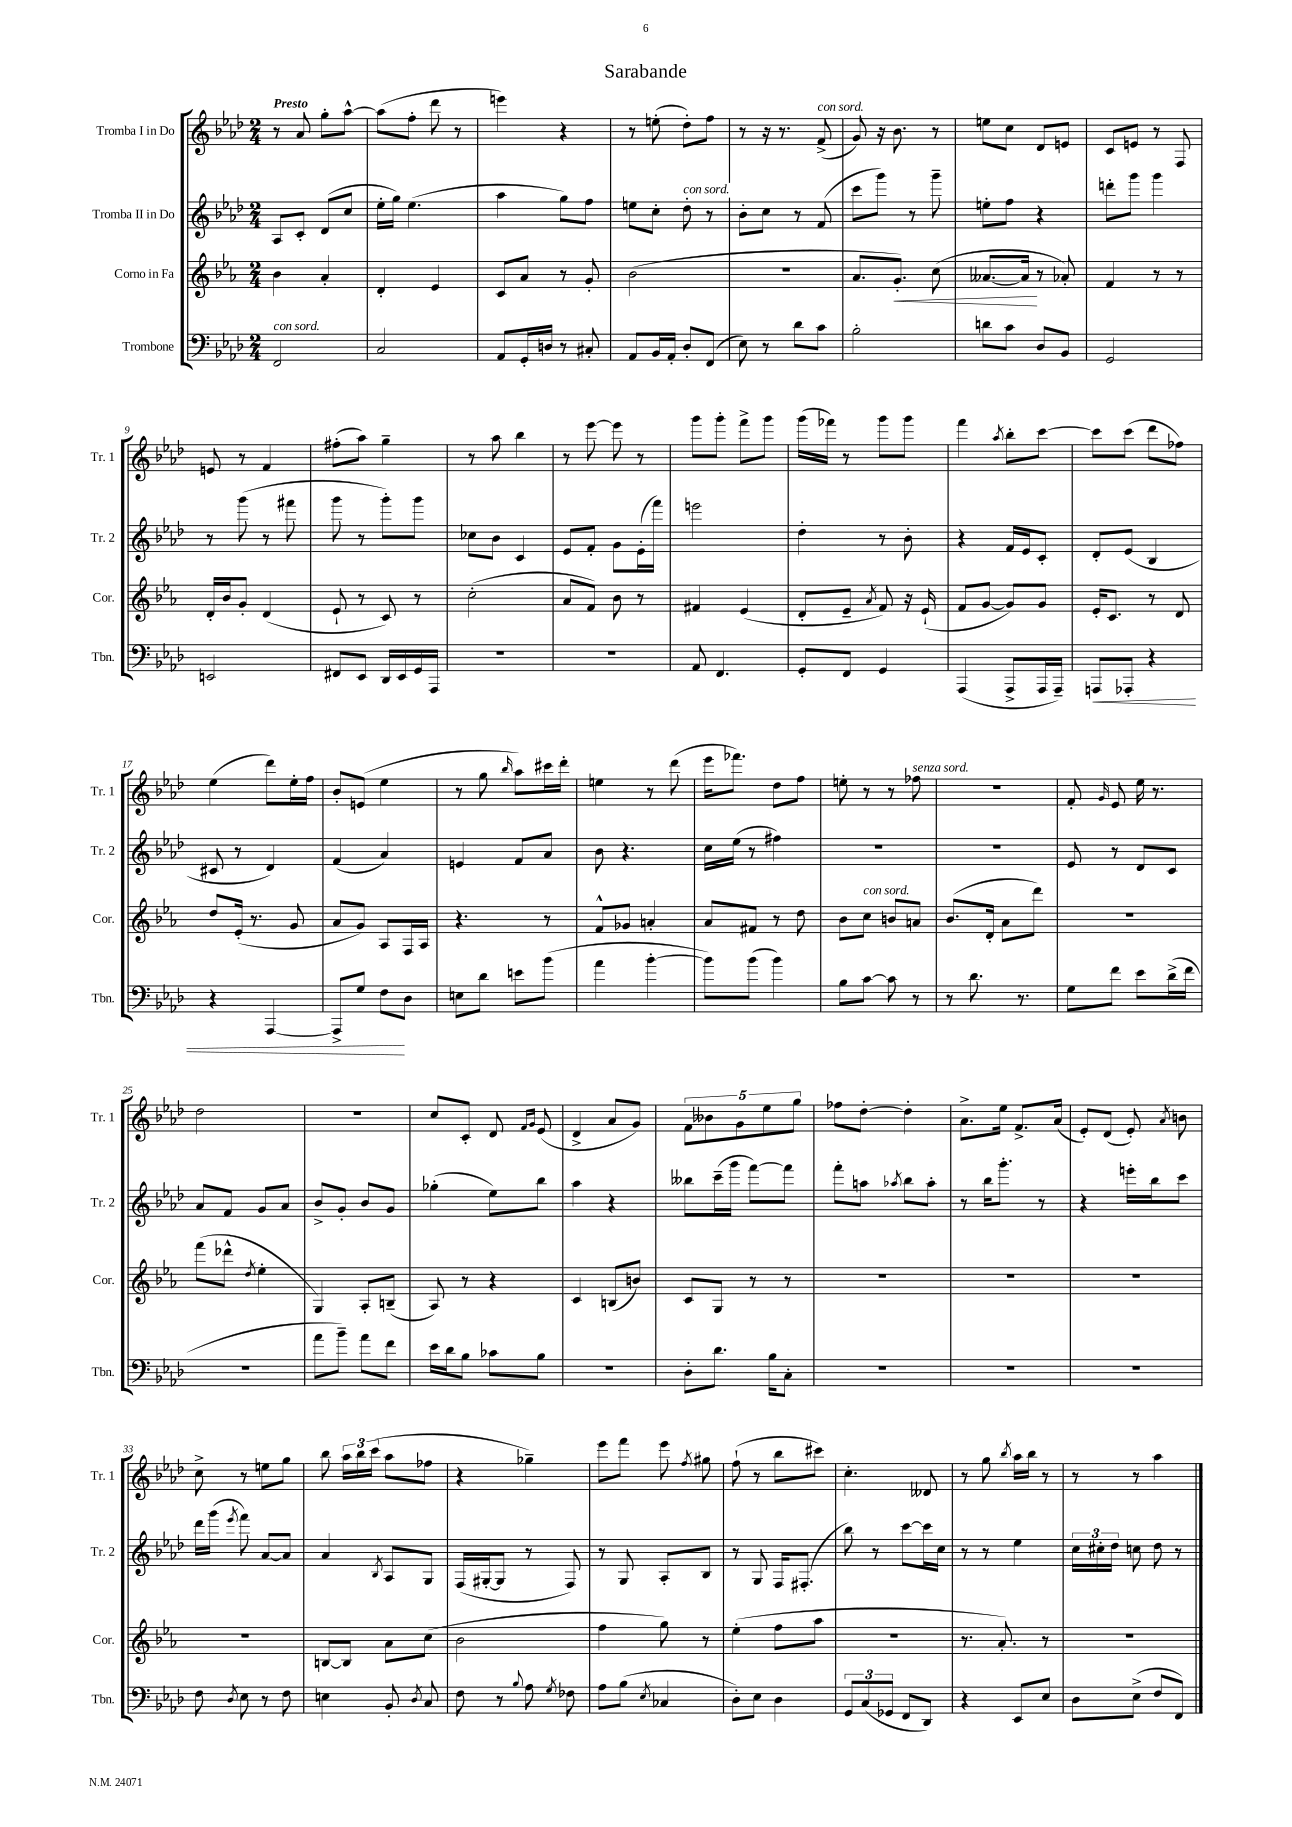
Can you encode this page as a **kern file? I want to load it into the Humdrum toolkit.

**kern	**dynam	**kern	**dynam	**kern	**kern
*part4	*part4	*part3	*part3	*part2	*part1
*staff4	*staff4	*staff3	*staff3	*staff2	*staff1
*I"Trombone	*	*I"Corno in Fa	*	*I"Tromba II in Do	*I"Tromba I in Do
*I'Tbn.	*	*I'Cor.	*	*I'Tr. 2	*I'Tr. 1
*clefF4	*	*clefG2	*	*clefG2	*clefG2
*k[b-e-a-d-]	*	*k[b-e-a-]	*	*k[b-e-a-d-]	*k[b-e-a-d-]
*M2/4	*	*M2/4	*	*M2/4	*M2/4
=1	=1	=1	=1	=1	=1
!	!	!	!	!	!LO:TX:a:B:t=Presto
!LO:TX:a:i:t=con sord.	!	!	!	!	!
2FF/	.	4b-\	.	8A-/L	8r
.	.	.	.	8c'/J	8a-/
.	.	4a-'/	.	(8d-/L	8gg'\L
.	.	.	.	8cc/J	[8aa-^^\J
=2	=2	=2	=2	=2	=2
2C/	.	4d'/	.	16ee-'\LL	(8aa-\L]
.	.	.	.	16gg\JJ)	.
.	.	.	.	(4.ee-\	8ff'\J
.	.	4e-/	.	.	8ddd-\
.	.	.	.	.	8r
=3	=3	=3	=3	=3	=3
8AA-/L	.	8c/L	.	4aa-\	4eeen\)
16GG'/L	.	8a-/J	.	.	.
16Dn/JJ	.	.	.	.	.
8r	.	8r	.	8gg\L)	4r
8C#X'/	.	8g'/	.	8ff\J	.
=4	=4	=4	=4	=4	=4
8AA-/L	.	(2b-\	.	8een\L	8r
16BB-/L	.	.	.	8cc'\J	(8een'\
16AA-'/JJ	.	.	.	.	.
!	!	!	!	!LO:TX:a:i:t=con sord.	!
8D-'/L	.	.	.	8dd-'\	8dd-'\L)
(8FF/J	.	.	.	8r	8ff\J
=5	=5	=5	=5	=5	=5
8E-\)	.	2r	.	8b-'\L	8r
8r	.	.	.	8cc\J	16r
.	.	.	.	.	8.r
8d-\L	.	.	.	8r	.
!	!	!	!	!	!LO:TX:a:i:t=con sord.
8c\J	.	.	.	(8f/	(8f^/
=6	=6	=6	=6	=6	=6
2B-'\	.	8.a-/L	.	8ccc\L	8g/)
.	.	.	.	8ggg\J)	16r
!	!	!	!LO:HP:b	!	!
.	.	8.g'/J)	<	.	8.b-\
.	.	.	.	8r	.
.	.	(8cc\	.	8ggg~\	8r
=7	=7	=7	=7	=7	=7
8dn\L	.	[8.a--X/L	.	8een'\L	8een\L
8c\J	.	.	.	8ff\J	8cc\J
.	.	16a--/Jk]	.	.	.
8D-/L	.	8r	[	4r	8d-/L
8BB-/J	.	8a-X'/)	.	.	8en/J
=8	=8	=8	=8	=8	=8
2GG/	.	4f/	.	8dddn'\L	8c/L
.	.	.	.	8ggg\J	8en/J
.	.	8r	.	4ggg\	8r
.	.	8r	.	.	8F/
!!LO:LB:g=z
=9	=9	=9	=9	=9	=9
2EEn/	.	16d'/LL	.	8r	8en/
.	.	16b-/J	.	.	.
.	.	8g'/J	.	(8ggg\	8r
.	.	(4d/	.	8r	4f/
.	.	.	.	8fff#X\	.
=10	=10	=10	=10	=10	=10
8FF#X/L	.	8e-`/	.	8ggg\	(8ff#X'\L
8EE-/J	.	8r	.	8r	8aa-\J)
16DD-/LL	.	8c/)	.	8ggg'\L)	4gg~\
16EE-/	.	.	.	.	.
16GG/	.	8r	.	8ggg\J	.
16AAA-/JJ	.	.	.	.	.
=11	=11	=11	=11	=11	=11
2r	.	(2cc'\	.	8cc-X\L	8r
.	.	.	.	8b-\J	8aa-\
.	.	.	.	4c/	4bb-\
=12	=12	=12	=12	=12	=12
2r	.	8a-/L	.	8e-/L	8r
.	.	8f/J)	.	8f'/J	[8eee-\
.	.	8b-\	.	8g\L	8eee-\]
.	.	8r	.	(16e-'\L	8r
.	.	.	.	16fff\JJ)	.
=13	=13	=13	=13	=13	=13
8AA-/	.	4f#X/	.	2eeen\	8ggg\L
4.FF/	.	.	.	.	8ggg'\J
.	.	(4e-/	.	.	8fff^\L
.	.	.	.	.	8ggg\J
=14	=14	=14	=14	=14	=14
8GG'/L	.	8d'/L	.	4dd-'\	(16ggg\LL
.	.	.	.	.	16fff-X\JJ)
8FF/J	.	8e-~/J	.	.	8r
.	.	8qa-/	.	.	.
4GG/	.	8f/)	.	8r	8ggg\L
.	.	16r	.	8b-'\	8ggg\J
.	.	(16e-`/	.	.	.
=15	=15	=15	=15	=15	=15
(4AAA-/	.	8f/L	.	4r	4fff\
.	.	[8g/J	.	.	.
.	.	.	.	.	8qaa-/
8AAA-^/L	.	8g/L])	.	16f/LL	8bb-'\L
.	.	.	.	16e-/J	.
16AAA-/L	.	8g/J	.	8c'/J	[8ccc\J
16AAA-~/JJ)	.	.	.	.	.
=16	=16	=16	=16	=16	=16
!	!LO:HP:b	!	!	!	!
8AAAn/L	<	16e-'/KL	.	8d-'/L	8ccc\L]
.	.	8.c/J	.	.	.
8AAA-X'/J	.	.	.	(8e-/J	(8ccc\J
4r	.	8r	.	4B-/	8ddd-\L
.	.	8d/	.	.	8ff-X\J)
!!LO:LB:g=z
=17	=17	=17	=17	=17	=17
4r	.	8dd/L	.	8c#X/	(4ee-\
.	.	(16e-'/Jk	.	8r	.
.	.	8.r	.	.	.
[4AAA-/	.	.	.	4d-/)	8ddd-\L)
.	.	8g/	.	.	16ee-'\L
.	.	.	.	.	16ff\JJ
=18	=18	=18	=18	=18	=18
8AAA-^/L]	.	8a-/L	.	(4f/	8b-'/L
8G/J	.	8g/J)	.	.	(8en/J
8F\L	.	8A-/L	.	4a-/)	4ee-\
8D-\J	[	16F/L	.	.	.
.	.	16A-/JJ	.	.	.
=19	=19	=19	=19	=19	=19
8En\L	.	4.r	.	4en/	8r
8d-\J	.	.	.	.	8gg\
.	.	.	.	.	16qqbb-/
8en\L	.	.	.	8f/L	8aa-\L)
(8b-\J	.	8r	.	8a-/J	16ccc#X\L
.	.	.	.	.	16ddd-'\JJ
=20	=20	=20	=20	=20	=20
4a-\	.	8f^^/L	.	8b-\	4een\
.	.	8g-X/J	.	4.r	.
[4b-'\	.	4an'/	.	.	8r
.	.	.	.	.	(8ddd-\
=21	=21	=21	=21	=21	=21
8b-\L])	.	8a-/L	.	16cc\LL	16eee-\KL
.	.	.	.	(16ee-\JJ	8.fff-X\J)
(8b-\J	.	8f#X/J	.	8r	.
4b-\)	.	8r	.	4ff#X\)	8dd-\L
.	.	8dd\	.	.	8ff\J
=22	=22	=22	=22	=22	=22
8B-\L	.	8b-\L	.	2r	8een'\
!	!	!LO:TX:a:i:t=con sord.	!	!	!
[8c\J	.	8cc\J	.	.	8r
8c\]	.	8bn/L	.	.	8r
!	!	!	!	!	!LO:TX:a:i:t=senza sord.
8r	.	8an/J	.	.	8ff-X\
=23	=23	=23	=23	=23	=23
8r	.	(8.b-/L	.	2r	2r
8.d-\	.	.	.	.	.
.	.	16d'/Jk	.	.	.
.	.	8a-\L	.	.	.
8.r	.	.	.	.	.
.	.	8ddd\J)	.	.	.
=24	=24	=24	=24	=24	=24
8G\L	.	2r	.	8e-/	8f'/
.	.	.	.	.	16qqg/
8f\J	.	.	.	8r	8e-/
8e-\L	.	.	.	8d-/L	16ee-\
.	.	.	.	.	8.r
(16d-^\L	.	.	.	8c/J	.
16f\JJ	.	.	.	.	.
!!LO:LB:g=z
=25	=25	=25	=25	=25	=25
2r	.	(8fff\L	.	8a-/L	2dd-\
.	.	8ddd-X^^\J	.	8f/J	.
.	.	8qdd/	.	.	.
.	.	4ee-'\	.	8g/L	.
.	.	.	.	8a-/J	.
=26	=26	=26	=26	=26	=26
8a-\L	.	4G/)	.	8b-^/L	2r
8b-~\J)	.	.	.	8g'/J	.
8a-\L	.	8A-'/L	.	8b-/L	.
8f\J	.	(8Bn~/J	.	8g/J	.
=27	=27	=27	=27	=27	=27
16e-\LL	.	8A-/)	.	(4gg-X'\	8cc/L
16d-\J	.	.	.	.	.
8B-\J	.	8r	.	.	8c'/J
8c-X\L	.	4r	.	8ee-\L)	8d-/
.	.	.	.	.	16qqf/LL
.	.	.	.	.	16qqg/JJ
8B-\J	.	.	.	8bb-\J	(8e-/
=28	=28	=28	=28	=28	=28
2r	.	4c/	.	4aa-\	4d-^/
.	.	(8Bn/L	.	4r	8a-/L
.	.	8bn/J)	.	.	8g/J)
=29	=29	=29	=29	=29	=29
8D-'\L	.	8c/L	.	8bb--X\L	10f\L
.	.	.	.	.	10b--X\
8.d-\J	.	8G/J	.	(16ccc~\L	.
.	.	.	.	16ggg\JJ	.
.	.	.	.	.	10g\
.	.	8r	.	[8fff\L)	.
.	.	.	.	.	10ee-\
16B-\KL	.	.	.	.	.
8C'\J	.	8r	.	8fff\J]	.
.	.	.	.	.	10gg\J
=30	=30	=30	=30	=30	=30
2r	.	2r	.	8fff'\L	8ff-X\L
.	.	.	.	8aan\J	[8dd-'\J
.	.	.	.	8qaa-X/	.
.	.	.	.	8bb-\L	4dd-'\]
.	.	.	.	8aa-'\J	.
=31	=31	=31	=31	=31	=31
2r	.	2r	.	8r	8.a-^\L
.	.	.	.	16bb-\KL	.
.	.	.	.	8.ggg'\J	16ee-\Jk
.	.	.	.	.	8.f^/L
.	.	.	.	8r	.
.	.	.	.	.	(16a-/Jk
=32	=32	=32	=32	=32	=32
2r	.	2r	.	4r	8e-'/L)
.	.	.	.	.	(8d-/J
.	.	.	.	16eeen'\LL	8e-'/)
.	.	.	.	16bb-\J	.
.	.	.	.	.	8qa-/
.	.	.	.	8ccc\J	8bn\
!!LO:LB:g=z
=33	=33	=33	=33	=33	=33
8F\	.	2r	.	16ddd-\LL	8cc^\
.	.	.	.	(16ggg\JJ	.
8qD-/	.	.	.	8qeee-/	.
8E-\	.	.	.	8fff\)	8r
8r	.	.	.	[8a-/L	8een\L
8F\	.	.	.	8a-/J]	8gg\J
=34	=34	=34	=34	=34	=34
4En\	.	[8Bn/L	.	4a-/	8bb-\
.	.	8B/J]	.	.	24aa-\LL
.	.	.	.	.	24bb-\
.	.	.	.	.	(24ccc\JJ
.	.	.	.	8qB-/	.
8BB-'/	.	8a-\L	.	8A-/L	8aa-\L
8qD-/	.	.	.	.	.
8C/	.	(8cc\J	.	8G/J	8ff-X\J
=35	=35	=35	=35	=35	=35
8F\	.	2b-\	.	(16F/LL	4r
.	.	.	.	[16G#X'/J	.
8r	.	.	.	8G#/J]	.
8qqB-/	.	.	.	.	.
8A-\	.	.	.	8r	4gg-X~\)
8qG/	.	.	.	.	.
8F-X\	.	.	.	8F/)	.
=36	=36	=36	=36	=36	=36
8A-\L	.	4ff\	.	8r	8eee-\L
(8B-\J	.	.	.	8G/	8fff\J
8qE-/	.	.	.	.	.
4C-X/	.	8gg\)	.	8A-'/L	8eee-\
.	.	.	.	.	8qff/
.	.	8r	.	8B-/J	8gg#X\
=37	=37	=37	=37	=37	=37
8D-'\L)	.	(4ee-'\	.	8r	(8ff`\
8E-\J	.	.	.	8G/	8r
4D-\	.	8ff\L	.	16F/KL	8bb-\L
.	.	.	.	(8.F#X'/J	.
.	.	8aa-\J	.	.	8ccc#X\J)
=38	=38	=38	=38	=38	=38
12GG/L	.	2r	.	8bb-\)	4.cc'\
(12C/	.	.	.	.	.
.	.	.	.	8r	.
12GG-X/J	.	.	.	.	.
8FF/L	.	.	.	[8ccc\L	.
8DD-/J)	.	.	.	16ccc\L]	8d--X/
.	.	.	.	16cc\JJ	.
=39	=39	=39	=39	=39	=39
4r	.	8.r	.	8r	8r
.	.	.	.	8r	8gg\
.	.	8.a-'/)	.	.	.
.	.	.	.	.	8qbb-/
8EE-/L	.	.	.	4ee-\	16aa-\LL
.	.	.	.	.	16bb-\JJ
8E-/J	.	8r	.	.	8r
=40	=40	=40	=40	=40	=40
8D-\L	.	2r	.	24cc\LL	8r
.	.	.	.	24cc#X'\	.
.	.	.	.	24dd-\JJ	.
(8E-^\J	.	.	.	8ccn\	8r
8F/L	.	.	.	8dd-\	4aa-\
8FF/J)	.	.	.	8r	.
==	==	==	==	==	==
*-	*-	*-	*-	*-	*-
